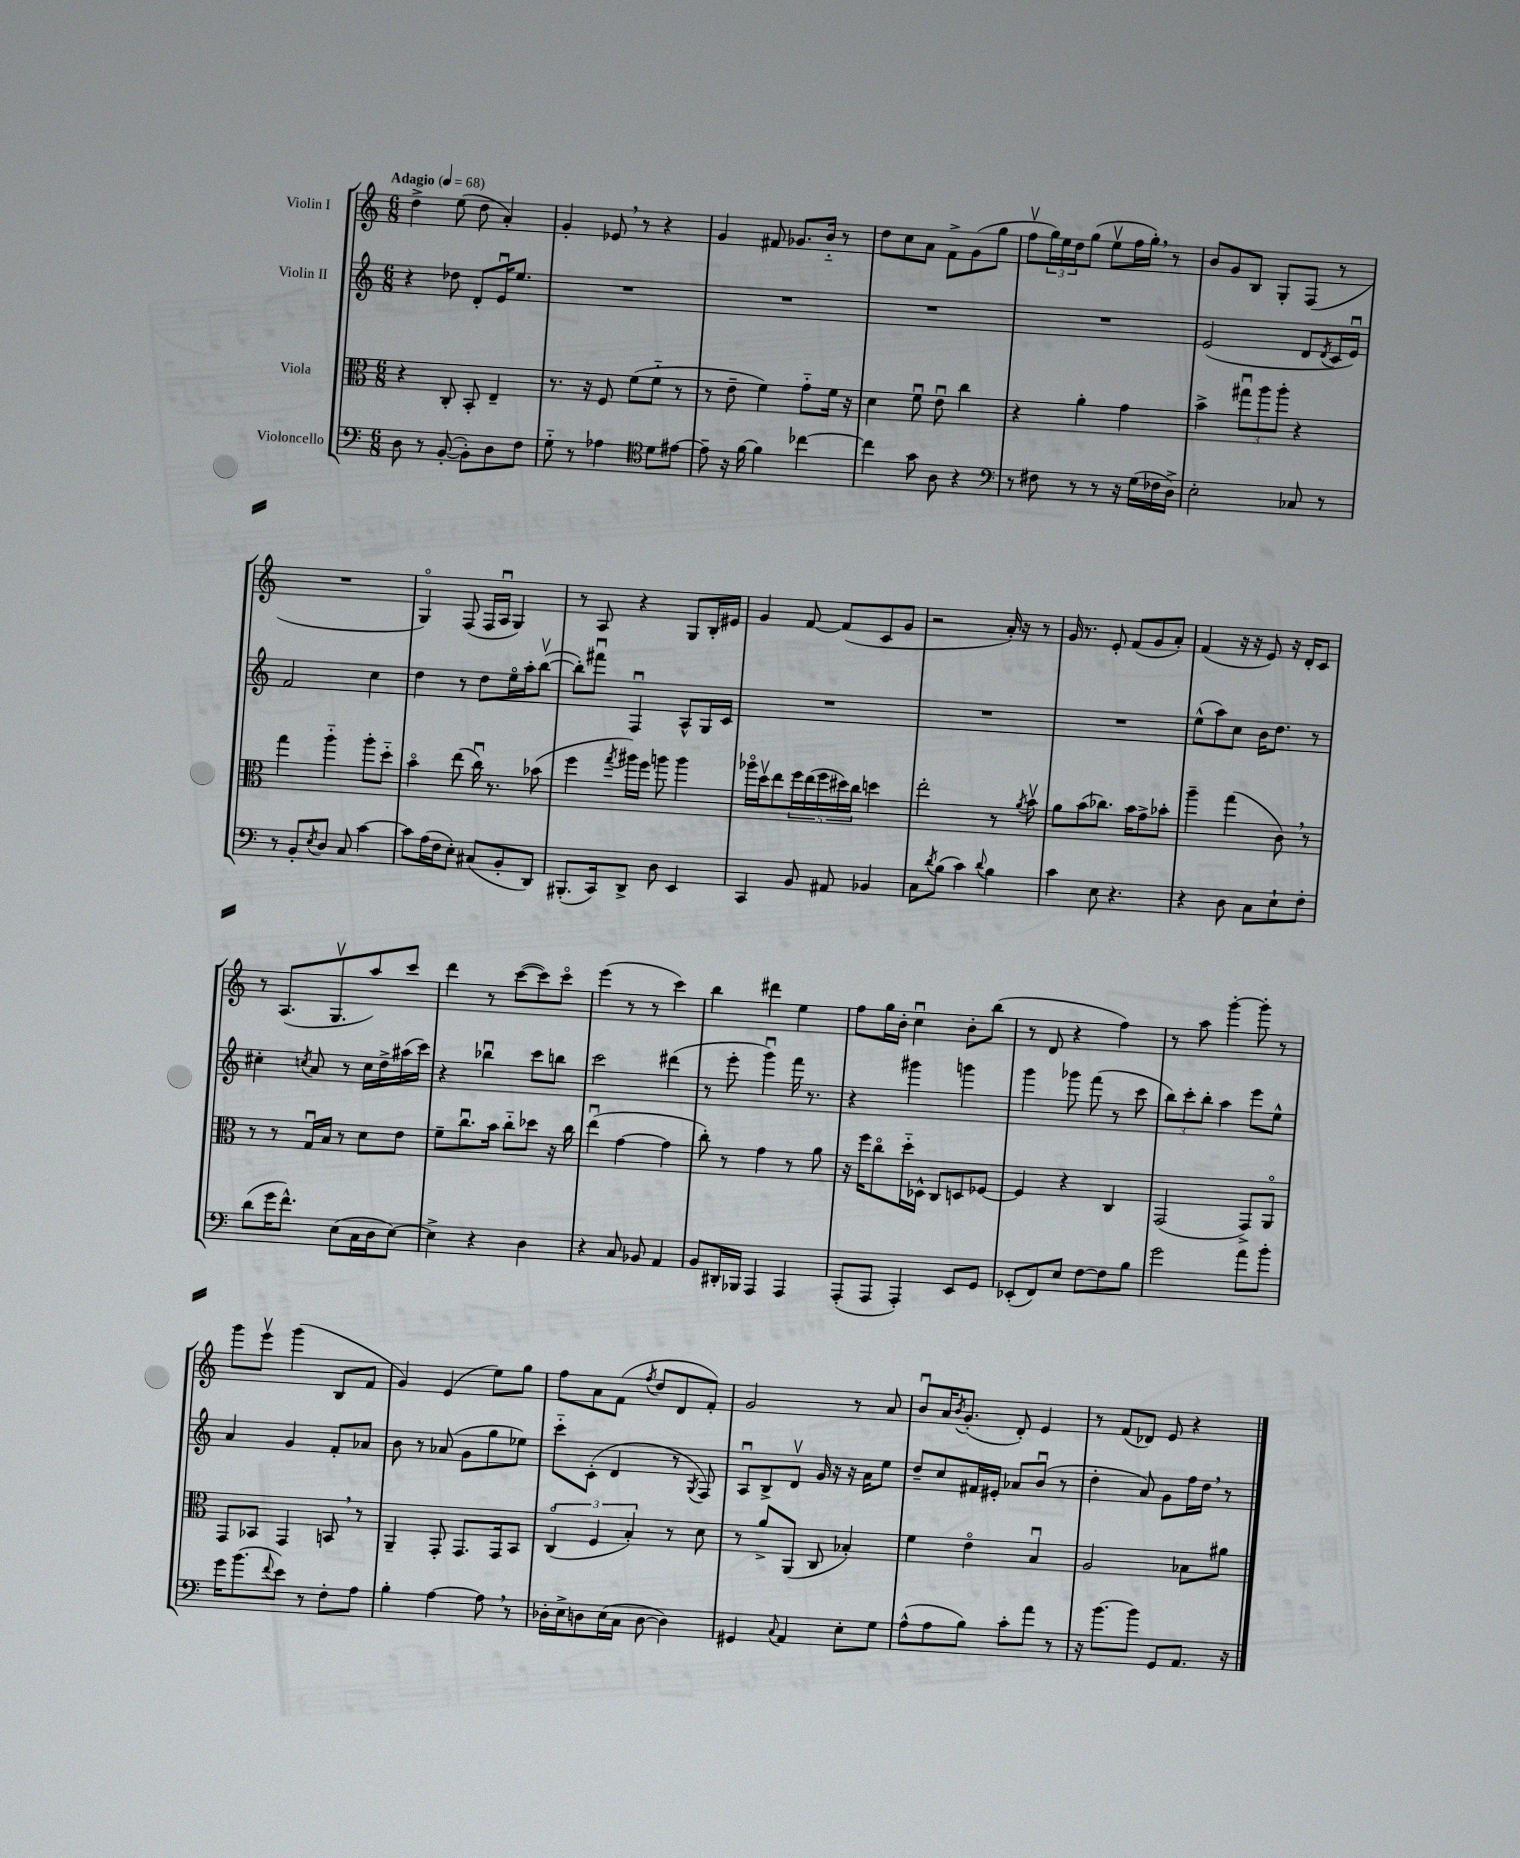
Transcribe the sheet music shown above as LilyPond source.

<<
\new StaffGroup <<
\new Staff = "s0" \with { instrumentName = "Violin I" } {
    \clef treble \key c \major \numericTimeSignature \time 6/8 \tempo "Adagio" 4 = 68
    d''4-> e''8( d''8 a'4-.) |
    g'4-. ees'8 \breathe r8 r4 |
    g'4 fis'8 ges'8. b'16-_ r8 |
    d''8 c''8 a'8 f'8-> g'8( g''8 |
    f''8\upbow \tuplet 3/2 { g''16) e''16 d''16 } g''8( e''8\upbow f''16 g''16-.) \breathe r8 |
    b'8 g'8 b8 g8-. f8( r8 |
    R2. |
    g4\flageolet) f8( f16 a16\downbow g4) |
    r8 a8 r4 g8 b16-. eis'16 |
    g'4 f'8~ f'8( c'8 g'8 |
    r2 a'16-.) r16 r8 |
    g'16 r8. e'8-. f'8( g'8 a'8-.) |
    f'4( r16 r16 e'8) r16 d'16-. c'8 |
    r8 a8.( g8.\upbow a''8) c'''8 |
    d'''4 r8 c'''8~( c'''8) c'''8\flageolet |
    e'''4( r8 r8 c'''4) |
    b''4 dis'''4 e''4 |
    f''8 g''16 b'16-. c''4\downbow b'8-. b''8( |
    r8 d'8 r4 f''4) |
    r8 a''8 g'''4~-. g'''8-. r8 |
    g'''8 e'''8\upbow g'''4( b8 f'8 |
    g'4) e'4( e''8) g''8 |
    f''8 a'8 f'8( \acciaccatura { f''8 } d''8 d'8 f'8-.) |
    g'2 r8 a'8 |
    b'8\downbow a'16 \acciaccatura { b'8 } g'8.-.( d'8-.) e'4 |
    r8 f'8( des'8) e'8 r4 \bar "|." |
}
\new Staff = "s1" \with { instrumentName = "Violin II" } {
    \clef treble \key c \major \numericTimeSignature \time 6/8
    r4 des''8 d'8-. e'16\downbow e''8. |
    R2. |
    R2. |
    R2. |
    R2. |
    e'2( d'8 \acciaccatura { d'8 } c'16 e'16\downbow) |
    f'2 c''4 |
    d''4 r8 d''8 e''16\flageolet a''16-. b''8~\upbow( |
    b''8-.) fis'''8\downbow f4\downbow a8-^ g16 c'16 |
    R2. |
    R2. |
    R2. |
    e''8-^( a''8) c''8 b'16 d''8. r8 |
    cis''4-. \acciaccatura { c''8 } a'8 r8 c''16 d''16-> ais''16( c'''16) |
    r4 bes''4\downbow c'''8 b''8 |
    c'''2 dis'''4( |
    r8 e'''8-. g'''4\downbow) f'''16 r8. |
    r4 gis'''4 g'''4 |
    g'''4 ges'''8 f'''8( r8 c'''8 |
    \tuplet 3/2 { b''8) c'''8-. b''8-. } a''4 e'''8 e''8-^ |
    a'4 g'4 f'8-. aes'8 |
    b'8 r8 aes'8( g'8 g''8 ees''8) |
    c'''8-_ c'8-.( d'4 r8 \acciaccatura { g8 } f8) |
    a8\downbow b8-> d'8\upbow g'16 r16 r16 a'16 e''8 |
    d''8-- c''8 fis'16 eis'16-. aes'8 b'8\downbow( r8 |
    d''4-. a'8) g'8 f''16 d''16 \breathe r8 \bar "|." |
}
\new Staff = "s2" \with { instrumentName = "Viola" } {
    \clef alto \key c \major \numericTimeSignature \time 6/8
    r4 c8-. b,8-. e4-- |
    r8. r16 f8 f'8( f'8-_ r8 |
    r8 e'8-- f'4) g'8-_ f'16 r16 |
    d'4 f'8\downbow e'8\downbow c''4 |
    r4 a'4-. g'4 |
    b'4-> \tuplet 3/2 { gis''8\downbow a''8 a''8-. } r4 |
    g''4 a''4-_ a''8-. d''8-_ |
    b'4\flageolet e''8( c''16\downbow) r8. bes'8( |
    f''4 \acciaccatura { g''8 } ais''16) f''16 a''8 a''4 |
    aes''16\flageolet d''16\upbow e''8 \tuplet 5/4 { f''16 e''16( f''16 dis''16) c''16 } d''4 |
    e''2-. r8 \acciaccatura { a'8 } b'8\upbow |
    a'8 b'8( ces''8.) b'16 g'8-> bes'8-. |
    a''4-- g''4( c'8) \breathe r8 |
    r8 r8 g16\downbow b16 r8 d'8 e'8 |
    f'8-- c''8.\downbow b'16 c''8-_ des''8 r16 c''16 |
    e''4\downbow( g'4~ g'4 |
    c''8-.) r8 g'4 r8 a'8 |
    r16 f''16 c''8\flageolet d''16-_ des16-^ c8 d8 fes8~ |
    fes4 r4 c4 |
    g,2( g,8->) a,8\flageolet |
    g,8 bes,8 g,4 b,8 \breathe r8 |
    a,4-- g,8-. g,8. g,16 b,8 |
    \tuplet 3/2 { c4\flageolet( f4 b4-.) } r8 d'8 |
    r8 a'8-> a,8( c8 bes4-.) |
    f'4 e'4\flageolet b4\downbow |
    a2 bes8 ais'8 \bar "|." |
}
\new Staff = "s3" \with { instrumentName = "Violoncello" } {
    \clef bass \key c \major \numericTimeSignature \time 6/8
    d8 r8 b,8~-.( b,8-.) d8 f8 |
    g8-_ r8 aes4 \clef tenor d'8 eis'8~ |
    eis'8-- r16 f'16~ f'4 ces''4~ |
    ces''4 g'8 a8 r4 |
    \clef bass r8 fis8 r8 r8 r16 g16( fes16 d16->) |
    e2-. ces8 r8 |
    r8 b,8-. \acciaccatura { e8 } d8 c8 c'4~ |
    c'8 a16( f16 e8-.) cis8( b,8-. d,8) |
    bis,,8.-.( c,16) d,8-> d8 e,4 |
    c,4 b,8 ais,8 bes,4 |
    c8 \acciaccatura { d'8 } b8( c'4) \appoggiatura { d'8 } b4 |
    c'4 e8 r4. |
    r4 d8 c8 e8-! f8-. |
    d'8( g'16 f'8.-^) e8( c16 d16 e8~) |
    e4-> r4 d4 |
    r4 c8 bes,8 a,4 |
    b,8 dis,16-. bes,,16 a,,4 a,,4 |
    a,,8-.( a,,8 a,,4-.) e,8 g,8 |
    ees,8-.( f,8) e8 f8~ f8 b8 |
    g'2 a'8 b'8-. |
    g'16 b'8.( \appoggiatura { f'8 } e'8) r8 f8-. a8 |
    b4-. a4~ a8 \breathe r8 |
    des16-. e16-> d8 e16( c16 d8~ d4) |
    gis,4 \appoggiatura { c8 } a,4 e8-. g8 |
    a8-^( a8 b8) c'8-. a'8 r8 |
    r16 b'8.~ b'8 g,8 a,8. r16 \bar "|." |
}
>>
>>
\layout { \context { \Score \remove "Bar_number_engraver" } }
